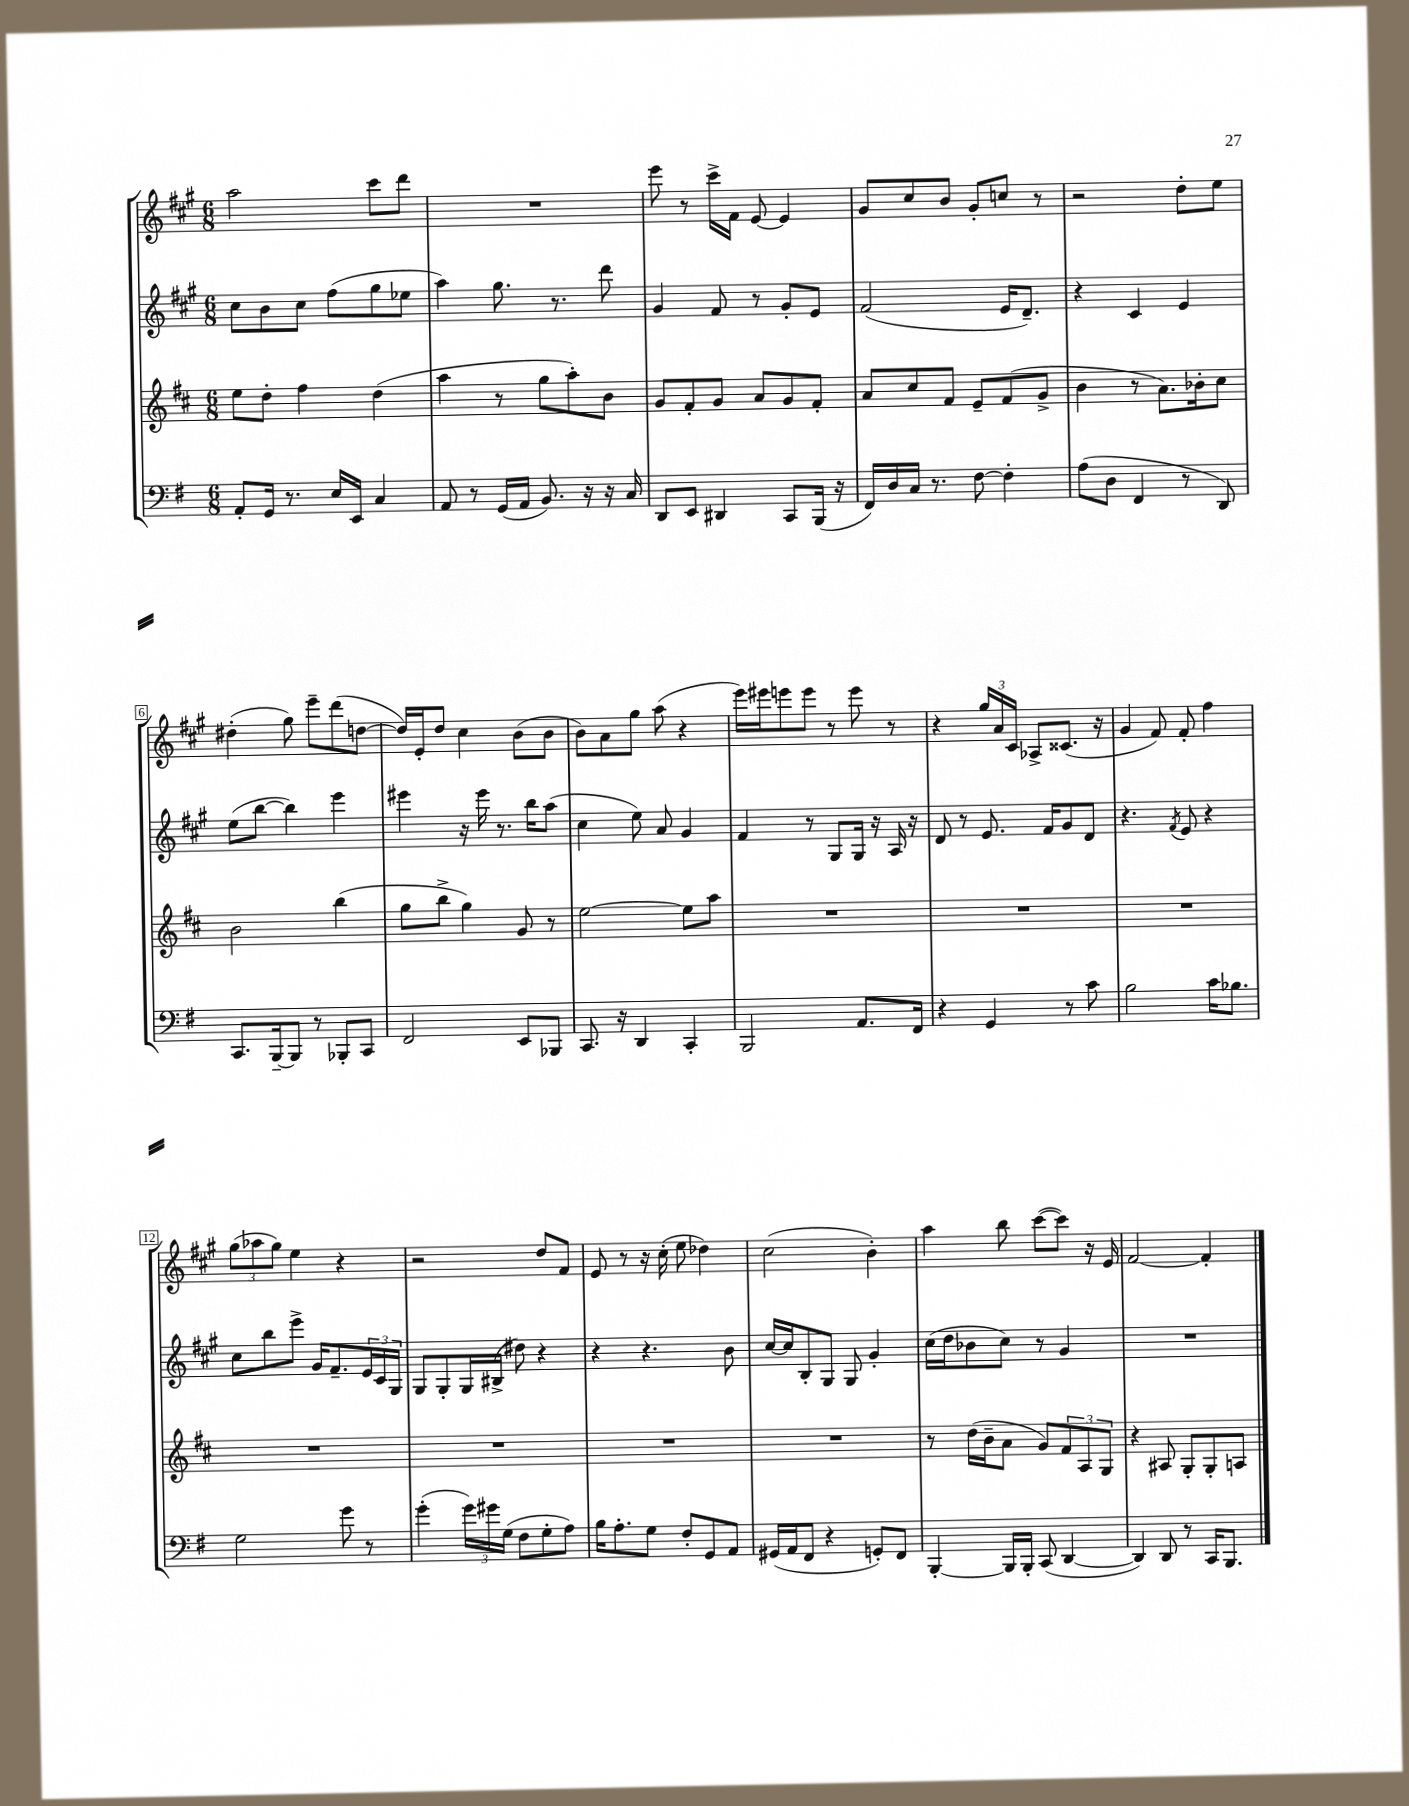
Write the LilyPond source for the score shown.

<<
\new StaffGroup <<
\new Staff = "s0" {
    \clef treble \key a \major \numericTimeSignature \time 6/8
    a''2 cis'''8 d'''8 |
    R2. |
    e'''8 r8 cis'''16-> fis'16 e'8~ e'4 |
    gis'8 cis''8 b'8 gis'8-. c''8 r8 |
    r2 d''8-. e''8 |
    dis''4-.( gis''8) e'''8-- d'''8( d''8~ |
    d''16) e'16-. d''8 cis''4 b'8( b'8 |
    b'8) a'8 gis''8 a''8( r4 |
    e'''16) eis'''16 e'''8 e'''8 r8 e'''8 r8 |
    r4 \tuplet 3/2 { gis''16 a'16 cis'16 } aes8-> cisis'8.( r16 |
    gis'4 fis'8) fis'8-. fis''4 |
    \tuplet 3/2 { gis''8( aes''8 gis''8) } e''4 r4 |
    r2 d''8 fis'8 |
    e'8 r8 r16 cis''16-.( e''8 des''4) |
    cis''2( b'4-.) |
    a''4 b''8 cis'''8~( cis'''8) r16 e'16 |
    fis'2~ fis'4-. \bar "|." |
}
\new Staff = "s1" {
    \clef treble \key a \major \numericTimeSignature \time 6/8
    cis''8 b'8 cis''8 fis''8( gis''8 ees''8 |
    a''4) gis''8. r8. d'''8 |
    gis'4 fis'8 r8 gis'8-. e'8 |
    fis'2( e'16 d'8.--) |
    r4 cis'4 e'4 |
    e''8( b''8~ b''4) e'''4 |
    eis'''4 r16 eis'''16 r8. b''16 a''8( |
    cis''4 e''8) a'8 gis'4 |
    fis'4 r8 gis8 gis16 r16 a16 r16 |
    d'8 r8 e'8. fis'16 gis'8 d'8 |
    r4. \acciaccatura { fis'8 } e'8 r4 |
    cis''8 b''8 e'''8-> gis'16 fis'8.-- \tuplet 3/2 { e'16 cis'16 gis16 } |
    gis8 gis8-. gis16 bis16->( dis''8) r4 |
    r4 r4. b'8 |
    cis''16~ cis''16 b8-. gis8 gis8 gis'4-. |
    cis''16( d''16 bes'8 cis''8) r8 gis'4 |
    R2. \bar "|." |
}
\new Staff = "s2" {
    \clef treble \key d \major \numericTimeSignature \time 6/8
    e''8 d''8-. fis''4 d''4( |
    a''4 r8 g''8 a''8-.) b'8 |
    g'8 fis'8-. g'8 a'8 g'8 fis'8-. |
    a'8 cis''8 fis'8 e'8-- fis'8( g'8-> |
    b'4 r8 a'8.) bes'16-. cis''8 |
    b'2 b''4( |
    g''8 b''8-> g''4) g'8 r8 |
    e''2~ e''8 a''8 |
    R2. |
    R2. |
    R2. |
    R2. |
    R2. |
    R2. |
    R2. |
    r8 d''16( b'16-- a'8 g'8) \tuplet 3/2 { fis'8 a8 g8 } |
    r4 ais8 g8-. g8-. a8 \bar "|." |
}
\new Staff = "s3" {
    \clef bass \key g \major \numericTimeSignature \time 6/8
    a,8-. g,16 r8. e16 e,16 c4 |
    a,8 r8 g,16( a,16 b,8.) r16 r16 c16 |
    d,8 e,8 dis,4 c,8 b,,16( r16 |
    fis,16) d16 c16 r8. fis8~ fis4-. |
    a8( d8 fis,4 r8 d,8) |
    c,8. b,,16~-- b,,8 r8 bes,,8-. c,8 |
    fis,2 e,8 bes,,8 |
    c,8. r16 d,4 c,4-. |
    b,,2 a,8. fis,16 |
    r4 g,4 r8 c'8 |
    b2 c'16 bes8. |
    g2 g'8 r8 |
    g'4-.( \tuplet 3/2 { g'16) gis'16 g16( } fis8 g8-. a8) |
    b16 a8.-. g8 fis8-. g,8 a,8 |
    gis,16( a,16 fis,8 r4 g,8-.) fis,8 |
    b,,4~-. b,,16 b,,16-. c,8( d,4~ |
    d,4) d,8 r8 c,16 b,,8. \bar "|." |
}
>>
>>
\layout { \context { \Score \override BarNumber.stencil = #(make-stencil-boxer 0.1 0.3 ly:text-interface::print) } }
